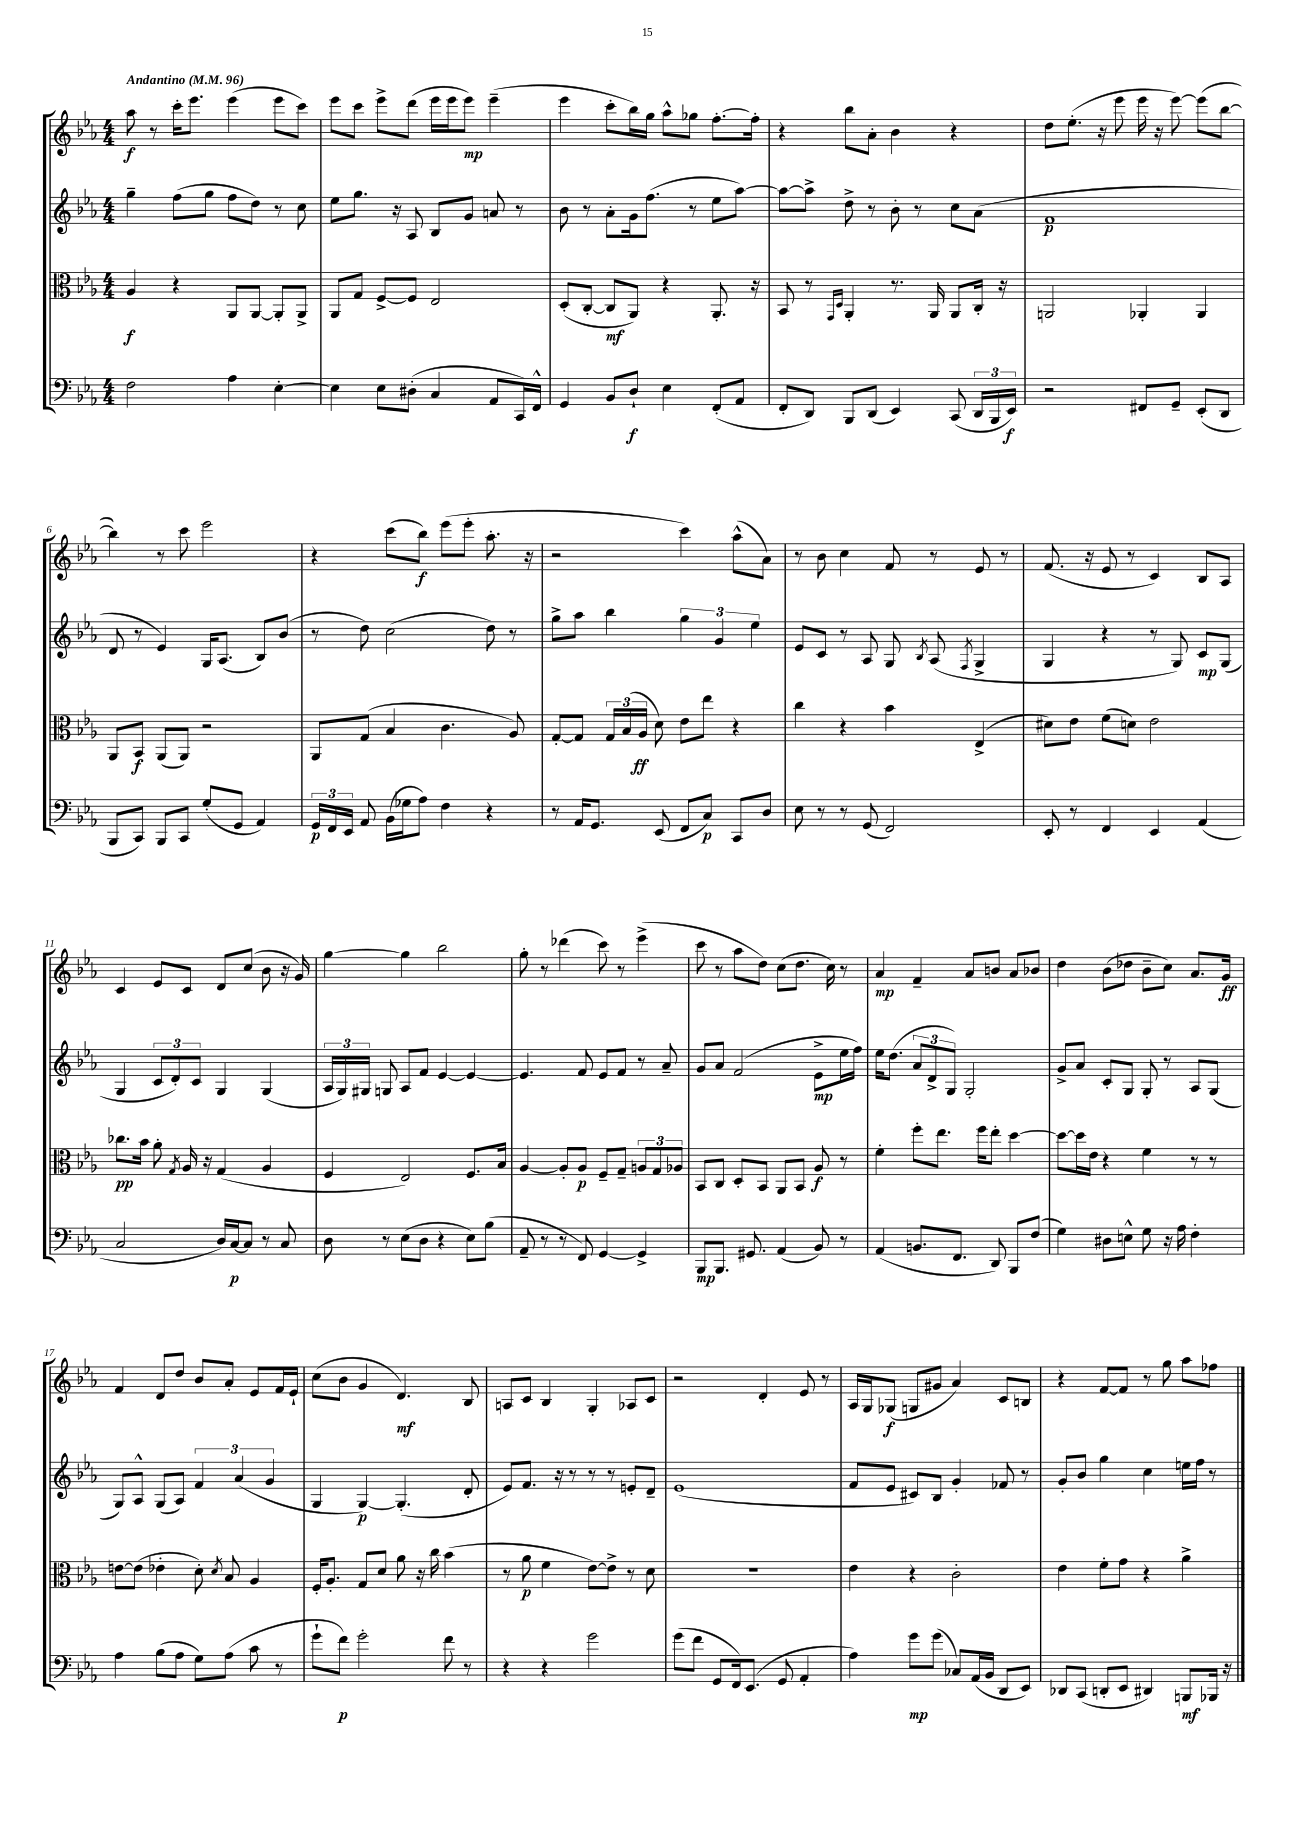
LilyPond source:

<<
\new StaffGroup <<
\new Staff = "s0" {
    \clef treble \key ees \major \numericTimeSignature \time 4/4 \tempo "Andantino" 4 = 96
    \autoBeamOff aes''8\f r8 c'''16[-. ees'''8.] ees'''4( ees'''8[ c'''8]) |
    ees'''8[ c'''8] ees'''8[-> d'''8]( ees'''16[ ees'''16 ees'''8]\mp) ees'''4--( |
    ees'''4 c'''8[-. bes''16) g''16] aes''8[-^ ges''8] f''8.[~-. f''16]-. |
    r4 bes''8[ aes'8]-. bes'4 r4 |
    d''8[ ees''8.]-.( r16 ees'''8 ees'''16 r16 ees'''8~) ees'''8[( bes''8]~ |
    bes''4) r8 c'''8 ees'''2 |
    r4 c'''8[( bes''8]\f) ees'''8[( ees'''8]-. aes''8.-. r16 |
    r2 c'''4) aes''8[-^( aes'8]) |
    r8 bes'8 c''4 f'8 r8 ees'8 r8 |
    f'8.( r16 ees'8 r8 c'4) bes8[ aes8] |
    c'4 ees'8[ c'8] d'8[ c''8]( bes'8 r16 g'16) |
    g''4~ g''4 bes''2 |
    g''8-. r8 des'''4( c'''8) r8 ees'''4->( |
    c'''8 r8 aes''8[ d''8]) c''8[( d''8.] c''16) r8 |
    aes'4\mp f'4-- aes'8[ b'8] aes'8[ bes'8] |
    d''4 bes'8[( des''8] bes'8[-- c''8]) aes'8.[ g'16]\ff |
    f'4 d'8[ d''8] bes'8[ aes'8]-. ees'8[ f'16 ees'16]-! |
    c''8[( bes'8] g'4 d'4.\mf) bes8 |
    a8[ c'8] bes4 g4-. aes8[ c'8] |
    r2 d'4-. ees'8 r8 |
    aes16[ g16 ges8]\f( g8[ gis'8] aes'4) c'8[ b8] |
    r4 f'8[~ f'8] r8 g''8 aes''8[ fes''8] \bar "|." |
}
\new Staff = "s1" {
    \clef treble \key ees \major \numericTimeSignature \time 4/4
    \autoBeamOff g''4-- f''8[( g''8] f''8[ d''8]) r8 c''8 |
    ees''8[ g''8.] r16 aes8 bes8[ g'8] a'8 r8 |
    bes'8 r8 aes'8[-. g'16 f''8.]( r8 ees''8[ aes''8]~) |
    aes''8[~ aes''8]-> d''8-> r8 bes'8-. r8 c''8[ aes'8]( |
    f'1\p |
    d'8 r8 ees'4) g16[ aes8.]( bes8[) bes'8]( |
    r8 d''8) c''2( d''8) r8 |
    g''8[-> aes''8] bes''4 \tuplet 3/2 { g''4 g'4 ees''4 } |
    ees'8[ c'8] r8 aes8 g8 \acciaccatura { bes8 } aes8( \acciaccatura { f8 } g4-> |
    g4 r4 r8 g8) c'8[\mp g8]( |
    g4 \tuplet 3/2 { c'8[ d'8-.) c'8] } g4 g4( |
    \tuplet 3/2 { aes16[ g16) gis16] } g8 aes8[ f'8] ees'4~ ees'4~ |
    ees'4. f'8 ees'8[ f'8] r8 aes'8-- |
    g'8[ aes'8] f'2( ees'8[->\mp ees''16 f''16]) |
    ees''16[ d''8.]( \tuplet 3/2 { aes'8[ d'8-> g8]) } g2-. |
    g'8[-> aes'8] c'8[-. g8] g8-. r8 aes8[ g8]( |
    g8[) aes8]-^ g8[( aes8]) \tuplet 3/2 { f'4 aes'4( g'4 } |
    g4 g4~\p) g4.-.( d'8-. |
    ees'8[) f'8.] r16 r8 r8 r8 e'8[-. d'8]-- |
    ees'1( |
    f'8[ ees'8] cis'8[) bes8] g'4-. fes'8 r8 |
    g'8[-. bes'8] g''4 c''4 e''16[ f''16] r8 \bar "|." |
}
\new Staff = "s2" {
    \clef alto \key ees \major \numericTimeSignature \time 4/4
    \autoBeamOff aes4\f r4 aes,8[ aes,8]~ aes,8[-. aes,8]-> |
    aes,8[ g8] f8[~-> f8] ees2 |
    d8[-.( c8]~-. c8[\mf aes,8]) r4 aes,8.-. r16 |
    bes,8 r8 \grace { g,16[ d16] } aes,4-. r8. aes,16 aes,8[ c16]-. r16 |
    a,2 aes,4-. aes,4 |
    aes,8[ bes,8]\f aes,8[( aes,8]) r2 |
    aes,8[ g8]( bes4 c'4. aes8) |
    g8[~-. g8] \tuplet 3/2 { g16[ bes16( aes16]\ff } d'8) ees'8[ ees''8] r4 |
    c''4 r4 bes'4 ees4->( |
    dis'8[) ees'8] f'8[( d'8]) ees'2 |
    ces''8.[\pp bes'16] aes'8-. \acciaccatura { g8 } aes16 r16 g4( aes4 |
    f4 ees2) f8.[ bes16] |
    aes4~ aes8[-. aes8]\p f8[-- g8]-- \tuplet 3/2 { a8[ g8 aes8] } |
    bes,8[ c8] d8[-. bes,8] aes,8[ bes,8] aes8\f r8 |
    f'4-. f''8[-. ees''8.] f''16[ ees''8]-. d''4~ |
    d''8[~ d''16 ees'16] r4 f'4 r8 r8 |
    e'8[~ e'8]( ees'4-. d'8-.) \acciaccatura { d'8 } bes8 aes4 |
    f16[-. aes8.]-. g8[ d'8] aes'8 r16 c''16 bes'4( |
    r8 aes'8\p f'4 ees'8[~) ees'8]-> r8 d'8 |
    R1 |
    ees'4 r4 c'2-. |
    ees'4 f'8[-. g'8] r4 aes'4-> \bar "|." |
}
\new Staff = "s3" {
    \clef bass \key ees \major \numericTimeSignature \time 4/4
    \autoBeamOff f2 aes4 ees4~-. |
    ees4 ees8[ dis8]-.( c4 aes,8[ c,16) f,16]-^ |
    g,4 bes,8[ d8]-!\f ees4 f,8[-.( aes,8] |
    f,8[-. d,8]) bes,,8[ d,8]( ees,4) c,8( \tuplet 3/2 { d,16[ bes,,16 ees,16]\f) } |
    r2 fis,8[ g,8]-- ees,8[-.( d,8] |
    bes,,8[ c,8]) bes,,8[ c,8] g8[-.( g,8] aes,4) |
    \tuplet 3/2 { g,16[\p f,16 ees,16] } aes,8 bes,16[( ges16 aes8]) f4 r4 |
    r8 aes,16[ g,8.] ees,8( f,8[ c8]\p) c,8[ d8] |
    ees8 r8 r8 g,8( f,2) |
    ees,8-. r8 f,4 ees,4 aes,4( |
    c2 d16[) c16~\p c8] r8 c8 |
    d8 r8 ees8[( d8] r4 ees8[) bes8]( |
    aes,8-- r8 r8 f,8) g,4~ g,4-> |
    bes,,8[\mp bes,,8.] gis,8. aes,4( bes,8) r8 |
    aes,4( b,8.[ f,8.] d,8) bes,,8[ f8]( |
    g4) dis8[ e8]-^ g8 r16 aes16 f4-. |
    aes4 bes8[( aes8] g8[) aes8]( c'8 r8 |
    g'8[-! f'8]\p) g'2-. f'8 r8 |
    r4 r4 g'2 |
    g'8[( f'8] g,8[ f,16) ees,8.]( g,8 aes,4-. |
    aes4) g'8[\mp g'8]( ces8[) aes,16( bes,16] d,8[ ees,8]) |
    des,8[ c,8]( d,8[-. ees,8] dis,4) b,,8[\mf bes,,16] r16 \bar "|." |
}
>>
>>
